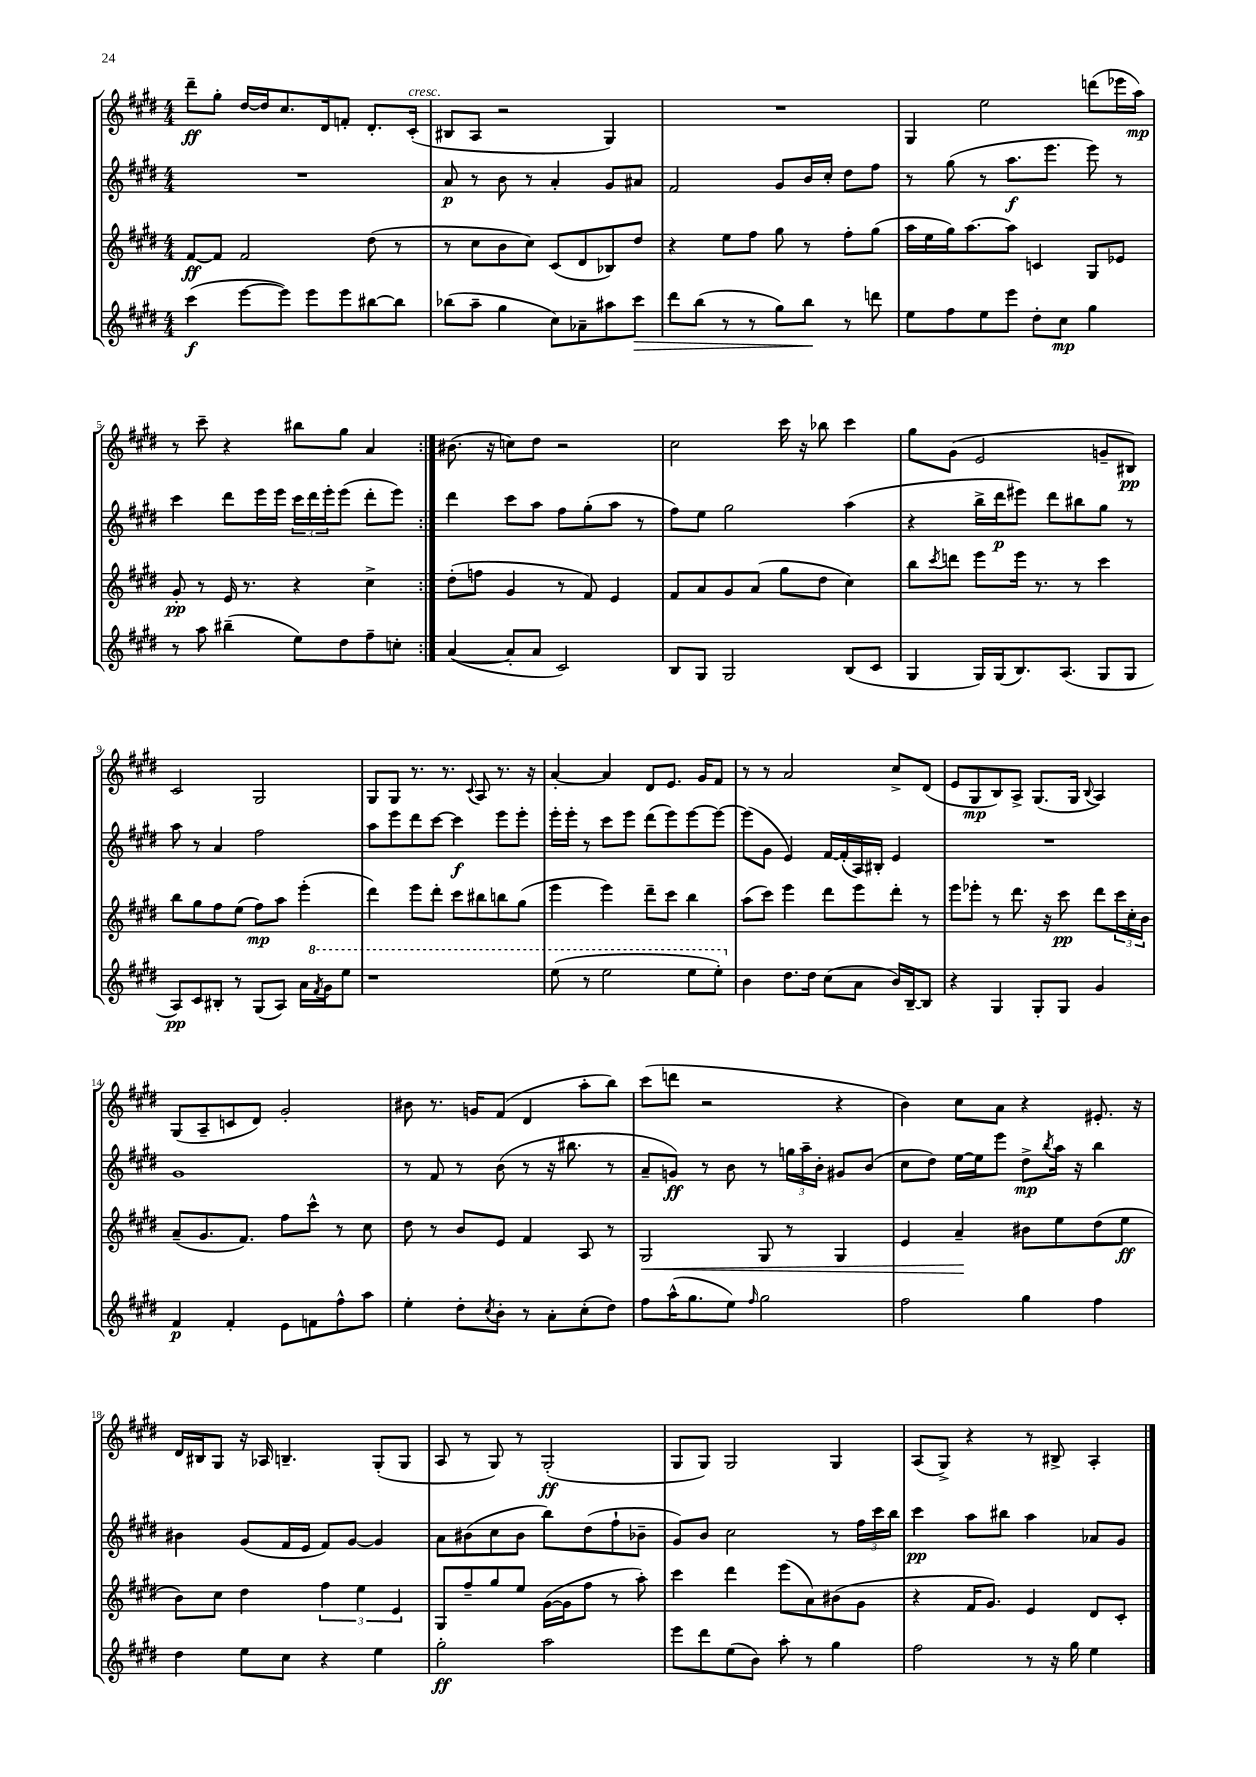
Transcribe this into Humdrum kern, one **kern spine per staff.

**kern	**kern	**kern	**kern
*staff4	*staff3	*staff2	*staff1
*clefG2	*clefG2	*clefG2	*clefG2
*k[f#c#g#d#]	*k[f#c#g#d#]	*k[f#c#g#d#]	*k[f#c#g#d#]
*M4/4	*M4/4	*M4/4	*M4/4
(4ccc#	[8f#	1r	8ddd#~
.	8f#]	.	8gg#'
[8eee	2f#	.	[16dd#
.	.	.	16dd#]
8eee])	.	.	8.cc#
8eee	.	.	.
.	.	.	16d#
8eee	.	.	8f'
[8bb#	(8dd#	.	8.d#'
8bb#]	8r	.	.
.	.	.	(16c#'
=	=	=	=
(8bb-	8r	8a	8B#
8aa~	8cc#	8r	8A
4gg#	8b	8b	2r
.	8cc#)	8r	.
8cc#)	(8c#	4a'	.
8a-~	8d#	.	.
8aa#	8B-)	8g#	4G#)
8ccc#	8dd#	8a#	.
=	=	=	=
8ddd#	4r	2f#	1r
(8bb	.	.	.
8r	8ee	.	.
8r	8ff#	.	.
8gg#)	8gg#	8g#	.
8bb	8r	16b	.
.	.	16cc#'	.
8r	8ff#'	8dd#	.
8ddd	(8gg#	8ff#	.
=	=	=	=
8ee	16aa	8r	4G#
.	16ee	.	.
8ff#	16gg#)	(8gg#	.
.	[8.aa	.	.
8ee	.	8r	2ee
8eee	8aa]	8.aa	.
8dd#'	4c	.	.
.	.	8.eee	.
8cc#	.	.	.
4gg#	8G#	8eee)	(8ddd
.	8e-	8r	16eee-
.	.	.	16aa)
=	=	=	=
8r	8g#'	4ccc#	8r
8aa	8r	.	8ccc#~
(4bb#~	16e	8ddd#	4r
.	8.r	.	.
.	.	16eee	.
.	.	16eee	.
8ee)	4r	24ccc#	8bb#
.	.	24ddd#	.
.	.	24eee'	.
8dd#	.	(8eee	8gg#
8ff#~	4cc#^	8ddd#'	4a
8cc'	.	8eee)	.
=:|!	=:|!	=:|!	=:|!
([4a	(8dd#'	4ddd#	(8.b#
.	8ff	.	.
.	.	.	16r
8a']	4g#	8ccc#	8cc)
8a	.	8aa	8dd#
2c#)	8r	8ff#	2r
.	8f#)	(8gg#'	.
.	4e	8aa	.
.	.	8r	.
=	=	=	=
8B	8f#	8ff#)	2cc#
8G#	8a	8ee	.
2G#	8g#	2gg#	.
.	(8a	.	.
.	8gg#	.	16ccc#
.	.	.	16r
.	8dd#	.	8bb-
(8B	4cc#)	(4aa	4ccc#
8c#	.	.	.
=	=	=	=
4G#	8bb	4r	8gg#
.	8qccc#	.	.
.	8ddd	.	(8g#
16G#)	8eee	16bb^	2e
(16G#	.	16ddd#	.
8.B)	16eee	8eee#)	.
.	8.r	.	.
.	.	8ddd#	.
(8.A	.	.	.
.	8r	8bb#	.
8G#	4ccc#	8gg#	8g~
8G#	.	8r	8B#)
=	=	=	=
8A)	8bb	8aa	2c#
8c#	8gg#	8r	.
8B#'	8ff#	4a	.
8r	(8ee	.	.
(8G#	8ff#)	2ff#	2G#
8A)	8aa	.	.
16a	(4eee'	.	.
8qff#	.	.	.
16gg#	.	.	.
8eee	.	.	.
=	=	=	=
1r	4ddd#)	8aa	8G#
.	.	8eee	8G#
.	8eee	8ddd#	8.r
.	8ddd#'	[8ccc#	.
.	.	.	8.r
.	8ccc#	4ccc#]	.
.	.	.	8qqc#
.	8bb#	.	8A
.	8bb	8eee	8.r
.	(8gg#	8eee'	.
.	.	.	16r
=	=	=	=
(8eee	4eee	16eee'	[4a'
.	.	16eee'	.
8r	.	8r	.
2eee	4eee)	8ccc#	4a]
.	.	8eee	.
.	8ddd#~	(8ddd#	8d#
.	8ccc#	8eee)	8.e
8eee	4bb	[8eee	.
.	.	.	16g#
8eee')	.	8eee_	8f#
=	=	=	=
4b	(8aa	(8eee]	8r
.	8ccc#)	8g#	8r
8.dd#	4eee	4e)	2a
16dd#	.	.	.
(8cc#	8ddd#	[16f#	.
.	.	(16f#']	.
8a	8eee	16A)	.
.	.	16B#'	.
16b)	8ddd#'	4e	8cc#^
[16B~	.	.	.
8B]	8r	.	(8d#
=	=	=	=
4r	8eee	1r	8e
.	8eee-'	.	8G#
4G#	8r	.	8B)
.	8.ddd#	.	8A^
8G#'	.	.	(8.G#
.	16r	.	.
8G#	8ccc#	.	.
.	.	.	16G#
.	.	.	8qqB
4g#	8ddd#	.	4A)
.	24ccc#	.	.
.	24cc#'	.	.
.	24b	.	.
=	=	=	=
4f#	(8a~	1g#	(8G#
.	8.g#	.	8A~
4f#'	.	.	8c
.	8.f#)	.	.
.	.	.	8d#)
8e	8ff#	.	2g#'
8f	8ccc#^^	.	.
8ff#^^	8r	.	.
8aa	8cc#	.	.
=	=	=	=
4ee'	8dd#	8r	8b#
.	8r	8f#	8.r
8dd#'	8b	8r	.
.	.	.	16g
8qcc#	.	.	.
8b'	8e	(8b	(8f#
8r	4f#	8r	4d#
8a'	.	16r	.
.	.	8.bb#	.
(8cc#'	8A	.	8aa'
8dd#)	8r	8r	8bb)
=	=	=	=
8ff#	2G#	8a~	(8ccc#
(16aa^^	.	8g)	8ddd
8.gg#	.	.	.
.	.	8r	2r
8ee)	.	8b	.
16qqff#	.	.	.
2gg#	8G#	8r	.
.	8r	24gg	.
.	.	24aa~	.
.	.	24b'	.
.	4G#	8g#	4r
.	.	(8b	.
=	=	=	=
2ff#	4e	8cc#	4b)
.	.	8dd#)	.
.	4a~	[16ee	8cc#
.	.	16ee]	.
.	.	8eee	8a
4gg#	8b#	8dd#^	4r
.	.	8qbb	.
.	8ee	16aa	.
.	.	16r	.
4ff#	(8dd#	4bb	8.e#'
.	8ee	.	.
.	.	.	16r
=	=	=	=
4dd#	8b)	4b#	16d#
.	.	.	16B#
.	8cc#	.	8G#
8ee	4dd#	(8g#	16r
.	.	.	16A-
8cc#	.	16f#	4.B~
.	.	16e	.
4r	6ff#	8f#)	.
.	.	[8g#	.
.	6ee	.	.
4ee	.	4g#]	(8G#'
.	6e	.	.
.	.	.	8G#
=	=	=	=
2gg#'	8G#	8a	8A
.	8ff#~	(8b#	8r
.	8gg#	8cc#	8G#)
.	8ee	8b#	8r
2aa	([16g#	8bb)	(2G#'
.	16g#]	.	.
.	8ff#	(8dd#	.
.	8r	8ff#`	.
.	8aa')	8b-~	.
=	=	=	=
8eee	4ccc#	8g#)	8G#
8ddd#	.	8b	8G#)
(8ee	4ddd#	2cc#	2G#
8b)	.	.	.
8aa'	(8eee	.	.
8r	8a)	.	.
4gg#	(8b#	8r	4G#
.	8g#	24ff#	.
.	.	24ccc#	.
.	.	24bb	.
=	=	=	=
2ff#	4r	4ccc#	(8A
.	.	.	8G#^)
.	16f#	8aa	4r
.	8.g#)	.	.
.	.	8bb#	.
8r	4e	4aa	8r
16r	.	.	8B#^
16gg#	.	.	.
4ee	8d#	8a-	4A'
.	8c#'	8g#	.
==	==	==	==
*-	*-	*-	*-
